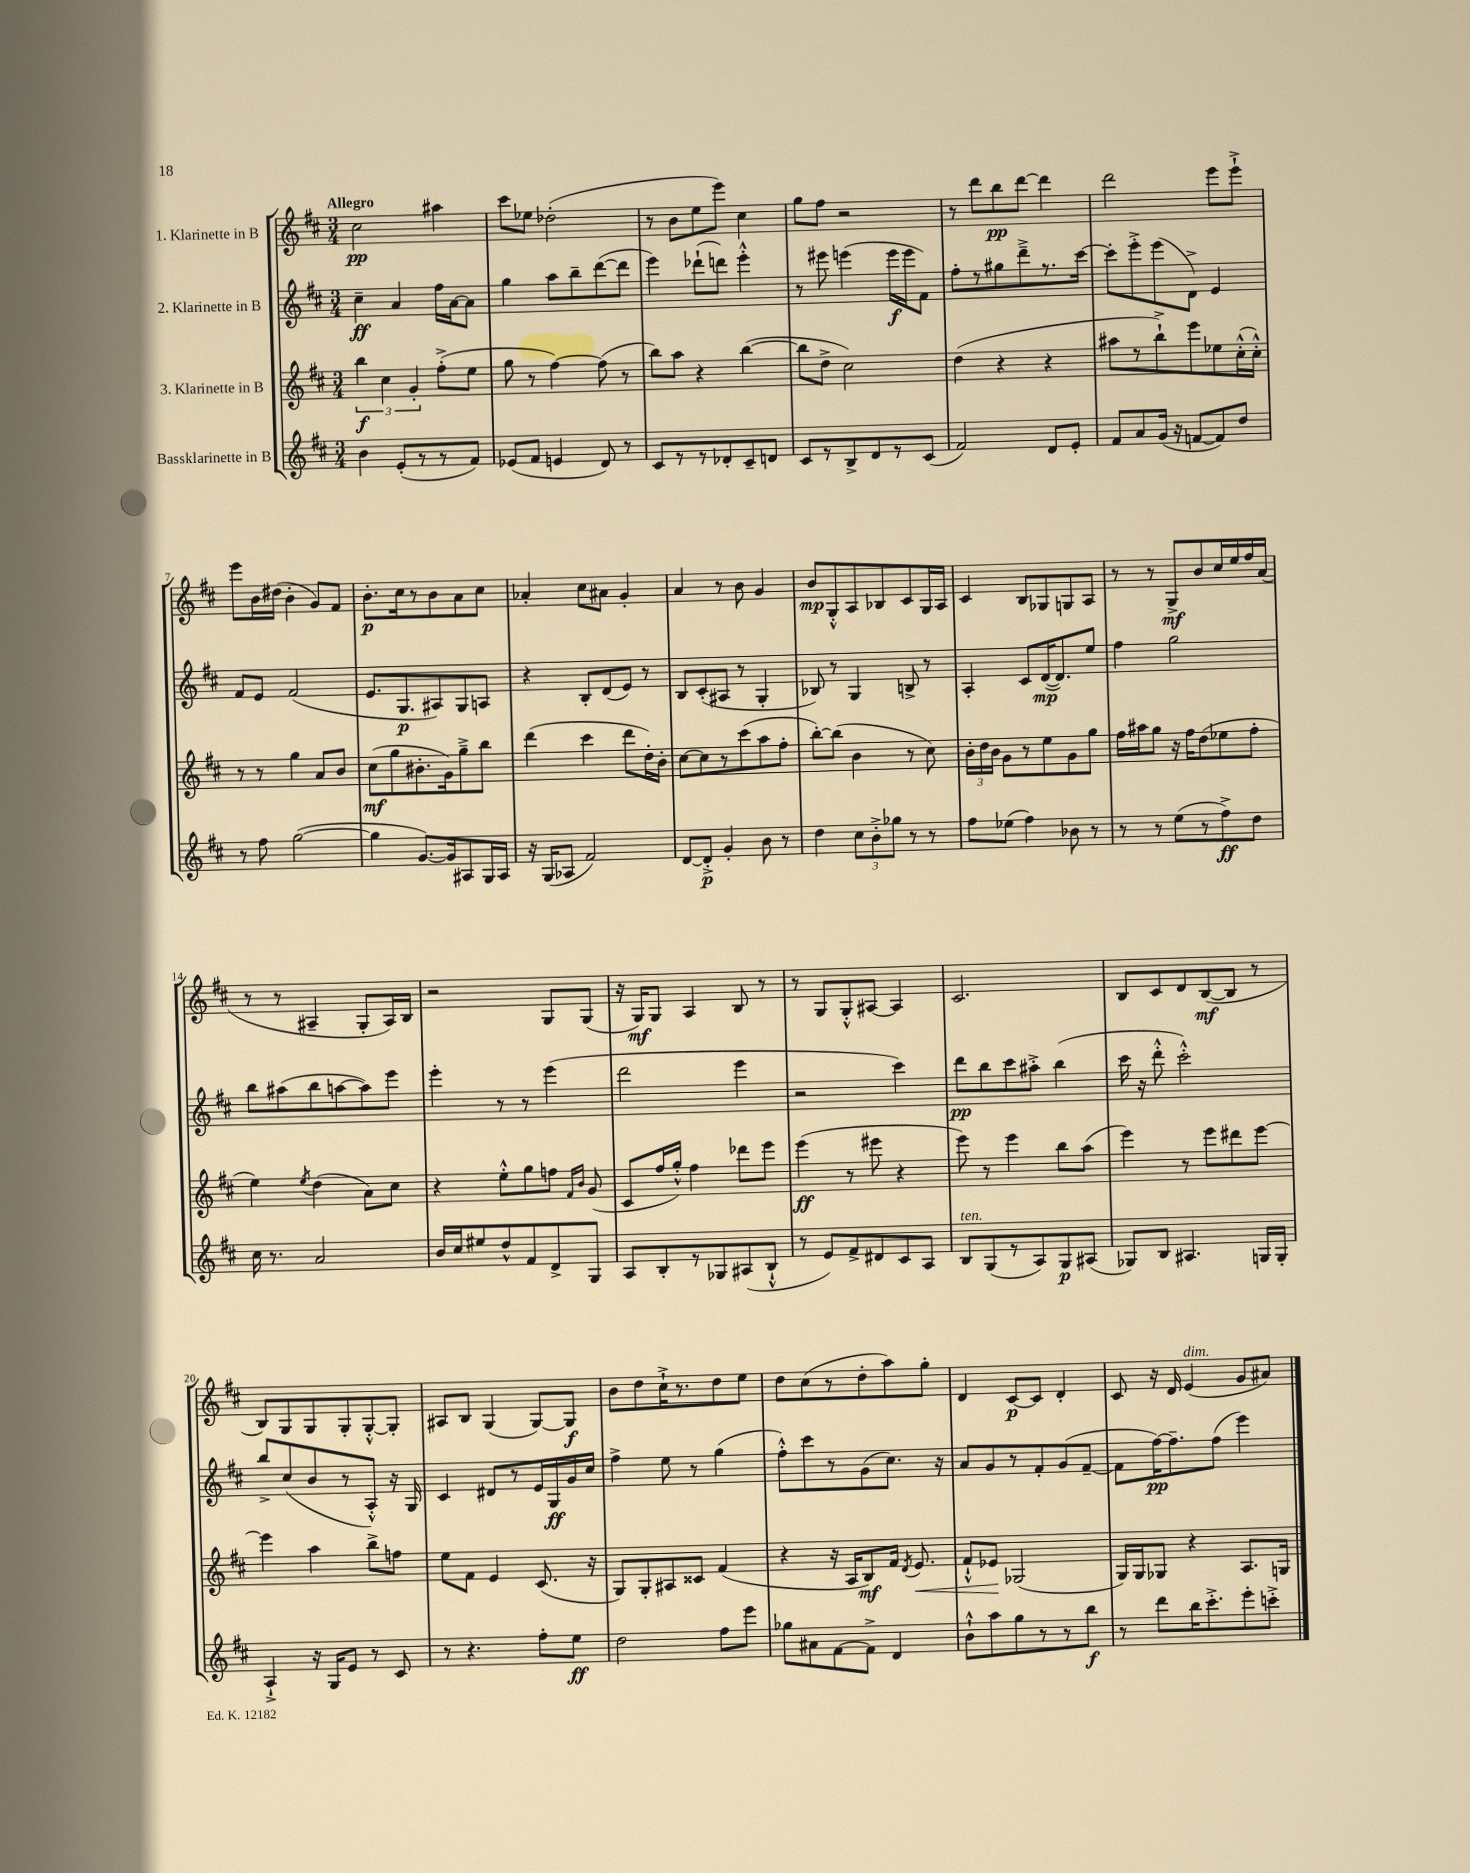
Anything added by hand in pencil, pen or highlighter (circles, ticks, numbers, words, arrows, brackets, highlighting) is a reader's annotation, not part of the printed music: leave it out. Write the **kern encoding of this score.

**kern	**dynam	**kern	**dynam	**kern	**dynam	**kern	**dynam
*part4	*part4	*part3	*part3	*part2	*part2	*part1	*part1
*staff4	*staff4	*staff3	*staff3	*staff2	*staff2	*staff1	*staff1
*I"Bassklarinette in B	*	*I"3. Klarinette in B	*	*I"2. Klarinette in B	*	*I"1. Klarinette in B	*
*clefG2	*	*clefG2	*	*clefG2	*	*clefG2	*
*k[f#c#]	*	*k[f#c#]	*	*k[f#c#]	*	*k[f#c#]	*
*M3/4	*	*M3/4	*	*M3/4	*	*M3/4	*
=1	=1	=1	=1	=1	=1	=1	=1
!	!	!	!	!	!	!LO:TX:a:B:t=Allegro	!
4b\	.	6bb\	f	4cc#~\	ff	2cc#\	pp
.	.	6cc#\	.	.	.	.	.
(8e'/L	.	.	.	4a/	.	.	.
.	.	6g'/	.	.	.	.	.
8r	.	.	.	.	.	.	.
8r	.	(8ff#'^\L	.	16ff#\LL	.	4aa#X\	.
.	.	.	.	[16a\J	.	.	.
8f#/J)	.	8ee\J	.	8a\J]	.	.	.
=2	=2	=2	=2	=2	=2	=2	=2
(8e-X/L	.	8gg\	.	4gg\	.	8ccc#\L	.
8f#/J	.	8r	.	.	.	8ee-X\J	.
4en/	.	[4ff#\)	.	8aa\L	.	(2dd-X'\	.
.	.	.	.	8bb~\	.	.	.
8d/)	.	(8ff#\]	.	([8ddd\	.	.	.
8r	.	8r	.	8ddd\J]	.	.	.
=3	=3	=3	=3	=3	=3	=3	=3
8c#/L	.	8bb\L)	.	4eee\)	.	8r	.
8r	.	8aa\J	.	.	.	8b\L	.
8r	.	4r	.	(8ddd-X`\L	.	8ee\	.
8d-X'/	.	.	.	8dddn\J)	.	8eee\J)	.
8c#~/	.	([4bb\	.	4eee'^^\	.	4cc#\	.
8dn/J	.	.	.	.	.	.	.
=4	=4	=4	=4	=4	=4	=4	=4
8c#/L	.	8bb\L]	.	8r	.	8gg\L	.
8r	.	8dd^\J	.	8eee#X\	.	8ff#\J	.
8B^/	.	2cc#\)	.	(4eeen\	.	2r	.
8d/	.	.	.	.	.	.	.
8r	.	.	.	16eee\LL	f	.	.
.	.	.	.	16eee\J	.	.	.
(8c#/J	.	.	.	8f#\J)	.	.	.
=5	=5	=5	=5	=5	=5	=5	=5
2f#/)	.	(4dd\	.	8ff#'\L	.	8r	.
.	.	.	.	8r	.	8ddd\L	.
.	.	4r	.	8gg#X\	.	8bb\	pp
.	.	.	.	8ddd~^\	.	[8ddd\J	.
8d/L	.	4r	.	8.r	.	4ddd\]	.
8e'/J	.	.	.	.	.	.	.
.	.	.	.	[16ccc#\Jk	.	.	.
=6	=6	=6	=6	=6	=6	=6	=6
8f#/L	.	8aa#X\L	.	8ccc#'\L]	.	2ddd\	.
8a/	.	8r	.	8eee'^\	.	.	.
(16g/Jk	.	8bb`^\)	.	(8eee\	.	.	.
16r	.	.	.	.	.	.	.
[8fn/L	.	8eee\	.	8d^\J)	.	.	.
8f/])	.	8ee-X\	.	4e/	.	8eee\L	.
8dd/J	.	(16cc#'^^\L	.	.	.	8eee`^\J	.
.	.	16cc#'^^\JJ)	.	.	.	.	.
!!LO:LB:g=z
=7	=7	=7	=7	=7	=7	=7	=7
8r	.	8r	.	8f#/L	.	8eee\L	.
8ff#\	.	8r	.	8e/J	.	16b\L	.
.	.	.	.	.	.	(16dd#X\JJ	.
([2gg\	.	4gg\	.	(2f#/	.	4b'\	.
.	.	8a/L	.	.	.	8g/L)	.
.	.	8b/J	.	.	.	8f#/J	.
=8	=8	=8	=8	=8	=8	=8	=8
4gg\]	.	(8cc#\L	mf	8.e/L	.	8.b'\L	p
.	.	8gg\	.	.	.	.	.
.	.	.	.	8.G/	p	16cc#\k	.
[8.g/L)	.	8.b#X'\	.	.	.	8r	.
.	.	.	.	8A#X/)	.	8b\	.
16g/k]	.	16g\k)	.	.	.	.	.
8A#X/	.	8gg~^\	.	8G/	.	8a\	.
16G/L	.	8bb\J	.	8An/J	.	8cc#\J	.
16A#/JJ	.	.	.	.	.	.	.
=9	=9	=9	=9	=9	=9	=9	=9
16r	.	(4ddd\	.	4r	.	4a-X'/	.
(16G/KL	.	.	.	.	.	.	.
8A-X/J	.	.	.	.	.	.	.
2f#/)	.	4ccc#\	.	8B'/L	.	8cc#\L	.
.	.	.	.	(8d/	.	8a#X\J	.
.	.	8ddd\L	.	8e/J)	.	4g'/	.
.	.	16dd'\L)	.	8r	.	.	.
.	.	16b'\JJ	.	.	.	.	.
=10	=10	=10	=10	=10	=10	=10	=10
[8d/L	.	[8cc#\L	.	8B/L	.	4a/	.
8d'^/J]	p	8cc#\]	.	(8c#'/	.	.	.
4g'/	.	8r	.	8A#X/J	.	8r	.
.	.	(8ccc#\	.	8r	.	8b\	.
8b\	.	8aa\	.	4G'/	.	4g/	.
8r	.	8ff#'\J	.	.	.	.	.
=11	=11	=11	=11	=11	=11	=11	=11
4dd\	.	[8bb'\L)	.	8B-X/)	.	8b/L	mp
.	.	(8bb\J]	.	8r	.	8G'^^/	.
12cc#\L	.	4b\	.	4G/	.	8A/	.
12b'^\	.	.	.	.	.	.	.
.	.	.	.	.	.	8B-X/	.
12gg-X\J	.	.	.	.	.	.	.
8r	.	8r	.	8Bn^/	.	8c#/	.
8r	.	8cc#\)	.	8r	.	16G/L	.
.	.	.	.	.	.	16A/JJ	.
=12	=12	=12	=12	=12	=12	=12	=12
8ff#\L	.	24b'\LL	.	4A'/	.	4c#/	.
.	.	24dd\	.	.	.	.	.
.	.	24b\JJ	.	.	.	.	.
(8ee-X\J	.	8g\L	.	.	.	.	.
4ff#\)	.	8r	.	8c#/L	.	8B/L	.
.	.	8ee\	.	([16d/K	mp	8G-X/	.
.	.	.	.	8.d/])	.	.	.
8b-X\	.	8g\	.	.	.	8Gn/	.
8r	.	8gg\J	.	8ee/J	.	8A/J	.
=13	=13	=13	=13	=13	=13	=13	=13
8r	.	16ff#\LL	.	4ff#\	.	8r	.
.	.	16aa#X\J	.	.	.	.	.
8r	.	8gg\J	.	.	.	8r	.
(8ee\L	.	16r	.	2gg\	.	8G^/L	mf
.	.	16ff#\KL	.	.	.	.	.
8r	.	(8dd\	.	.	.	8b/	.
8ff#^\)	ff	8ee-X\	.	.	.	16cc#/L	.
.	.	.	.	.	.	16ee/	.
8dd\J	.	8ff#'\J	.	.	.	16ff#/	.
.	.	.	.	.	.	(16a/JJ	.
!!LO:LB:g=z
=14	=14	=14	=14	=14	=14	=14	=14
16cc#\	.	4ee\)	.	8bb\L	.	8r	.
8.r	.	.	.	.	.	.	.
.	.	.	.	(8aa#X\	.	8r	.
.	.	8qee/	.	.	.	.	.
2a/	.	(4dd\	.	8bb\	.	4A#X~/	.
.	.	.	.	[8aan\	.	.	.
.	.	8a\L)	.	8aa\])	.	8G'/L	.
.	.	8cc#\J	.	8eee\J	.	16A#/L)	.
.	.	.	.	.	.	16B/JJ	.
=15	=15	=15	=15	=15	=15	=15	=15
16b/LL	.	4r	.	4eee'\	.	2r	.
16cc#/J	.	.	.	.	.	.	.
8ee#X/	.	.	.	.	.	.	.
8dd^^/	.	8ee'^^\L	.	8r	.	.	.
8f#/	.	8gg\	.	8r	.	.	.
8d^/	.	8ffn\J	.	(4eee\	.	8G/L	.
.	.	16qqf#/LL	.	.	.	.	.
.	.	16qqb/JJ	.	.	.	.	.
8G/J	.	(8g/	.	.	.	(8G/J	.
=16	=16	=16	=16	=16	=16	=16	=16
8A/L	.	8c#/L	.	2ddd\	.	16r	.
.	.	.	.	.	.	16G/KL)	mf
8B'/	.	16ff#/L	.	.	.	8G/J	.
.	.	16gg'^^/JJ)	.	.	.	.	.
8r	.	4ff#\	.	.	.	4A/	.
8G-X/	.	.	.	.	.	.	.
(8A#X/	.	8ddd-X\L	.	4eee\	.	8B/	.
8B`^^/J	.	8eee\J	.	.	.	8r	.
=17	=17	=17	=17	=17	=17	=17	=17
8r	.	(4eee\	ff	2r	.	8r	.
8e/L)	.	.	.	.	.	8G/L	.
8f#^/	.	8r	.	.	.	8G'^^/	.
8d#X/	.	8eee#X\	.	.	.	[8A#X/J	.
8c#/	.	4r	.	4ccc#\)	.	4A#/]	.
8A/J	.	.	.	.	.	.	.
=18	=18	=18	=18	=18	=18	=18	=18
!LO:TX:a:i:t=ten.	!	!	!	!	!	!	!
8B/L	.	8eee\)	.	8ddd\L	pp	2.c#/	.
(8G/	.	8r	.	8bb\	.	.	.
8r	.	4eee\	.	8ccc#\	.	.	.
8A/)	.	.	.	8aa#X'^\J	.	.	.
8G/	p	8bb\L	.	(4bb\	.	.	.
(8A#X/J	.	(8aa\J	.	.	.	.	.
=19	=19	=19	=19	=19	=19	=19	=19
8G-X/L)	.	4eee\)	.	16ccc#\	.	8B/L	.
.	.	.	.	16r	.	.	.
8B/J	.	.	.	8ddd'^^\	.	8c#/	.
4.A#X/	.	8r	.	2ccc#'^^\)	.	8d/	.
.	.	8eee\L	.	.	.	([8B/	mf
.	.	8ddd#X\	.	.	.	8B/J]	.
16Gn/LL	.	[8eee\J	.	.	.	8r	.
16G'/JJ	.	.	.	.	.	.	.
!!LO:LB:g=z
=20	=20	=20	=20	=20	=20	=20	=20
4A`^/	.	4eee\]	.	8bb^/L	.	8B/L)	.
.	.	.	.	(8cc#/	.	8G/	.
16r	.	4aa\	.	8b/	.	8G/	.
16G/KL	.	.	.	.	.	.	.
8e/J	.	.	.	8r	.	8G'/	.
8r	.	8bb^\L	.	8A'^^/J)	.	[8G'^^/	.
8c#/	.	8ffn\J	.	16r	.	8G'/J]	.
.	.	.	.	16G/	.	.	.
=21	=21	=21	=21	=21	=21	=21	=21
8r	.	8ee\L	.	4c#/	.	8A#X/L	.
4.r	.	8f#\J	.	.	.	8B/J	.
.	.	4e/	.	8d#X/L	.	(4G/	.
.	.	.	.	8r	.	.	.
8ff#'\L	.	(8.c#/	.	16e/L	.	[8G/L)	.
.	.	.	.	16G/	ff	.	.
8ee\J	ff	.	.	16g/	.	8G/J]	f
.	.	16r	.	16cc#/JJ	.	.	.
=22	=22	=22	=22	=22	=22	=22	=22
2dd\	.	8G/L)	.	4ff#^\	.	8b\L	.
.	.	8G'/	.	.	.	8dd\	.
.	.	8A#X/	.	8ee\	.	16cc#`^\K	.
.	.	.	.	.	.	8.r	.
.	.	8c##X/J	.	8r	.	.	.
8ff#\L	.	(4f#/	.	(4gg\	.	8dd\	.
8eee\J	.	.	.	.	.	8ee\J	.
=23	=23	=23	=23	=23	=23	=23	=23
8gg-X\L	.	4r	.	8ff#'^^\L)	.	8dd\L	.
8a#X\	.	.	.	8ccc#\	.	(8cc#\	.
[8f#\	.	16r	.	8r	.	8r	.
.	.	16A/KL	.	.	.	.	.
8f#^\J]	.	8B/)	mf	(8g\	.	8dd'\	.
4d/	.	16f#/Jk	.	8.cc#\J)	.	8aa\)	.
.	.	8qd/	.	.	.	.	.
!	!	!	!LO:HP:b	!	!	!	!
.	.	8.e/	<	.	.	.	.
.	.	.	.	.	.	8gg'\J	.
.	.	.	.	16r	.	.	.
=24	=24	=24	=24	=24	=24	=24	=24
8b`^^\L	.	8f#`^^/L	.	8a/L	.	4d/	.
8aa\	.	8e-X/J	.	8g/	.	.	.
8gg\	.	(2G-X/	[	8r	.	[8c#/L	p
8r	.	.	.	8f#'/	.	8c#/J]	.
8r	.	.	.	(8g/	.	4d'/	.
8bb\J	f	.	.	[8f#~/J	.	.	.
=25	=25	=25	=25	=25	=25	=25	=25
8r	.	16G/LL)	.	8f#\L]	.	8c#/	.
.	.	16G/J	.	.	.	.	.
8ddd\L	.	8G-X/J	.	[16ff#\K)	pp	16r	.
.	.	.	.	8.ff#~\]	.	16d/	.
!	!	!	!	!	!	!LO:TX:a:i:t=dim.	!
16bb\K	.	4r	.	.	.	(4e/	.
8.ccc#'^\	.	.	.	.	.	.	.
.	.	.	.	(8ff#\J	.	.	.
8eee'\	.	8.A/L	.	4eee\)	.	8g/L	.
8cccn'^\J	.	.	.	.	.	8a#X/J)	.
.	.	16Gn/Jk	.	.	.	.	.
==	==	==	==	==	==	==	==
*-	*-	*-	*-	*-	*-	*-	*-
